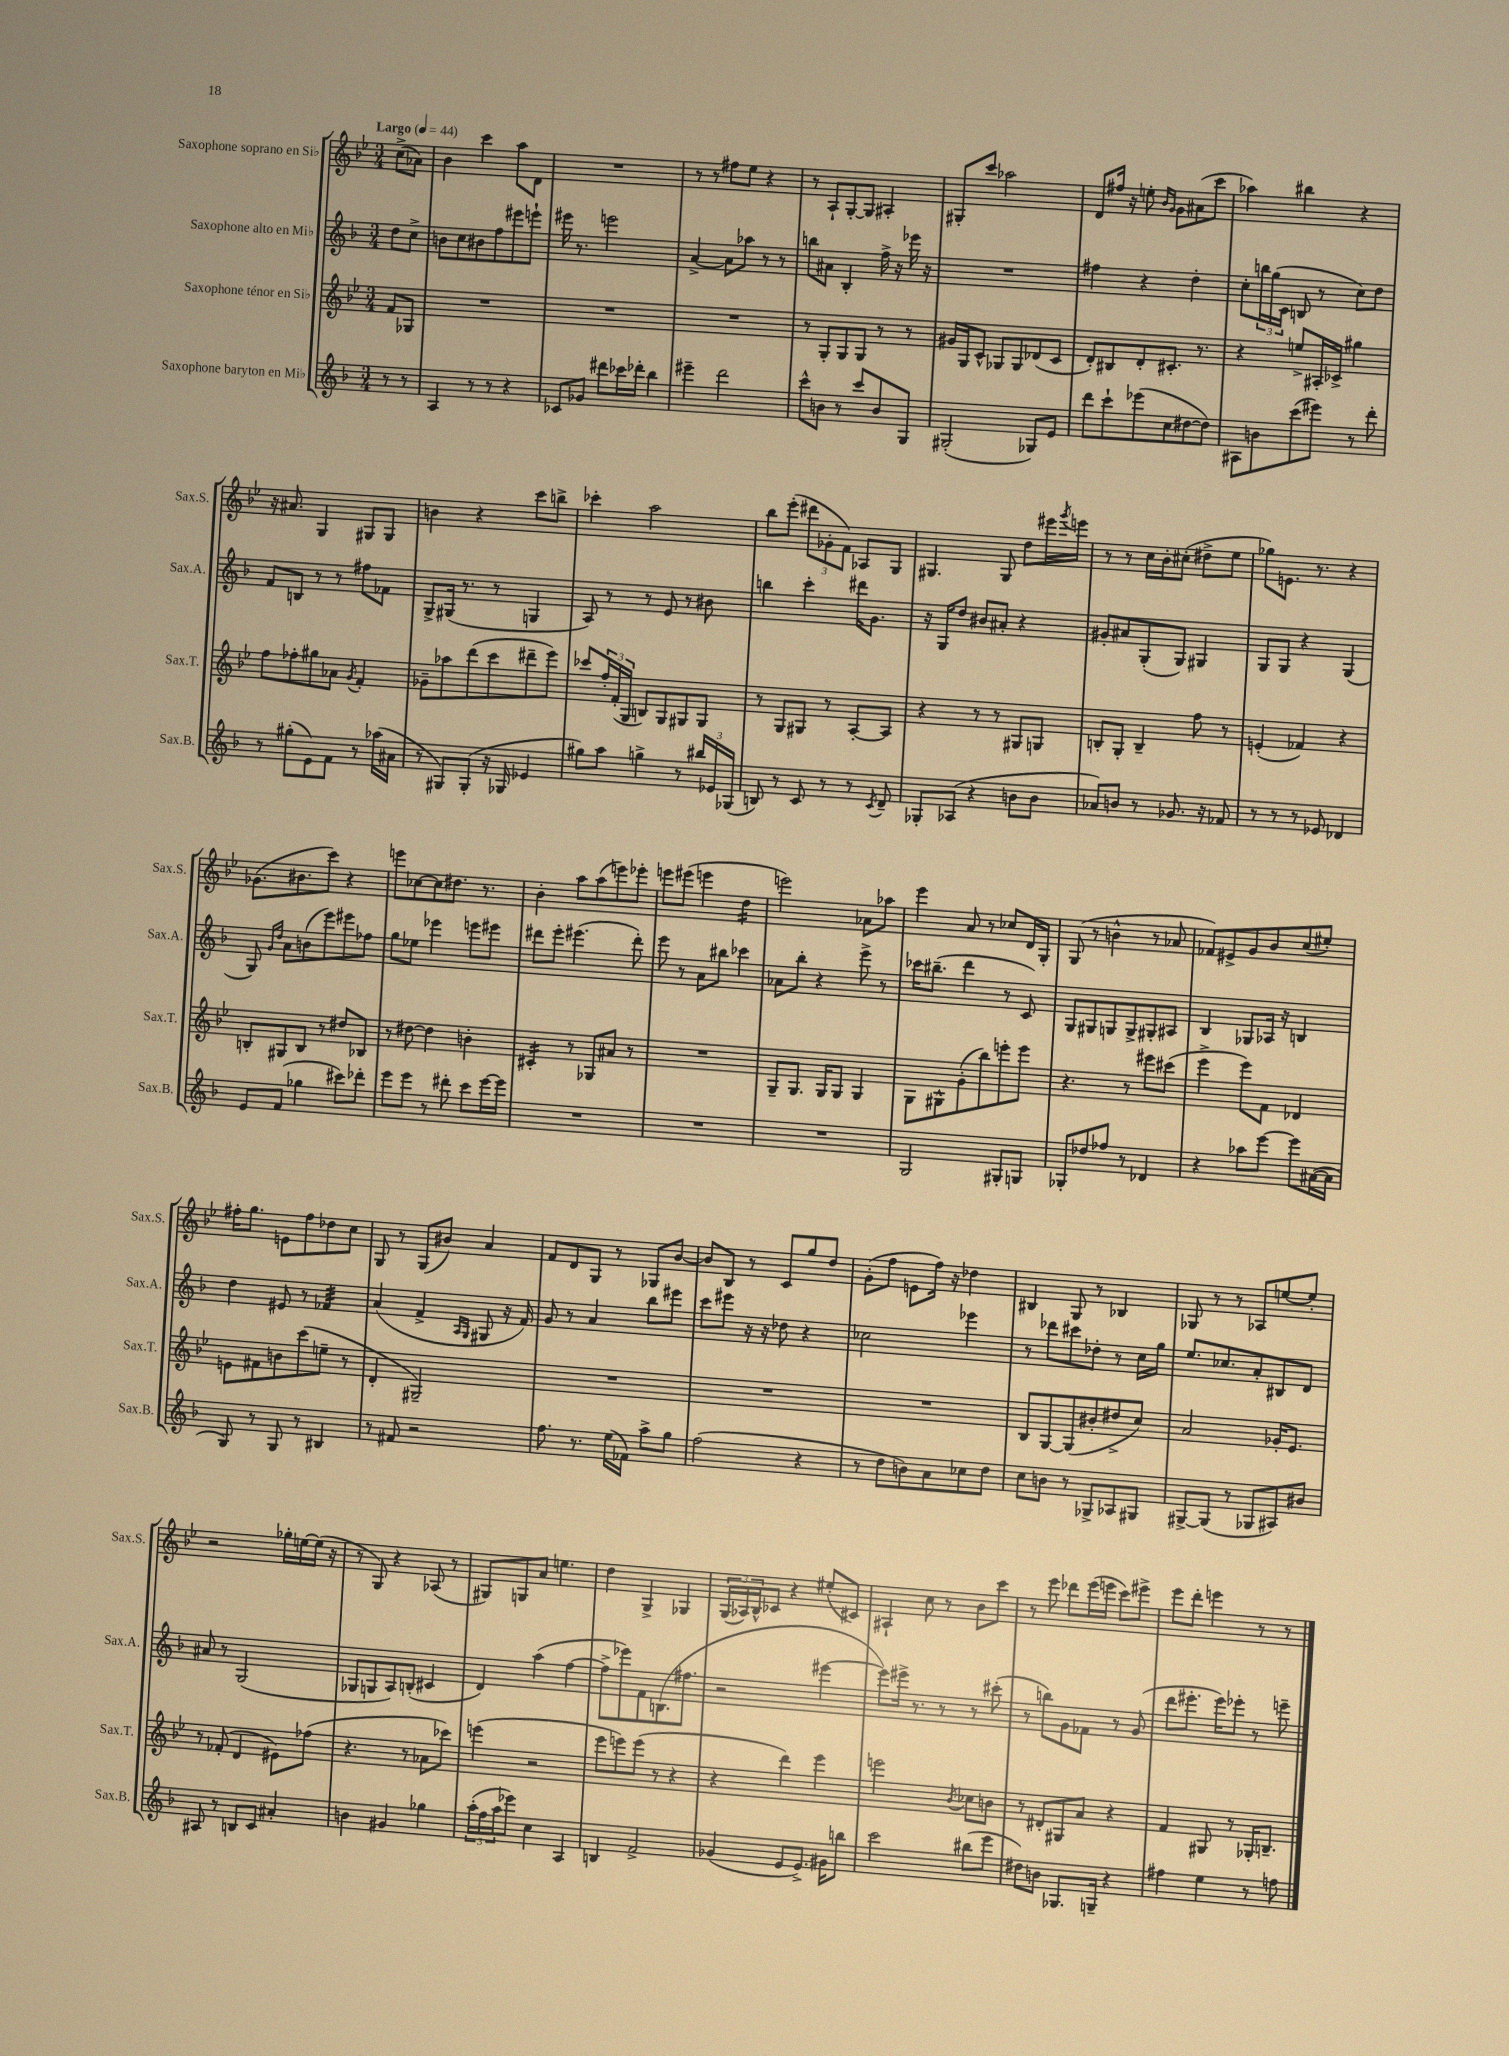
<<
\new StaffGroup <<
\new Staff = "s0" \with { instrumentName = "Saxophone soprano en Sib" shortInstrumentName = "Sax.S." } {
    \clef treble \key bes \major \numericTimeSignature \time 3/4 \partial 4 \tempo "Largo" 4 = 44
    c''8->( aes'8) |
    bes'4 c'''4 a''8 d'8 |
    R2. |
    r8 r8 fis''8 ees''8 r4 |
    r8 a8-! g8~-. g8 ais4-. |
    gis8-. c'''8 aes''2 |
    d'8 fis''16 r16 e''8-. \grace { bes'16 g'16 } g'8 ais'8( c'''8 |
    aes''4) bis''4 r4 |
    r16 ais'8. g4 gis8 gis8 |
    b'4 r4 c'''8 b''8-> |
    ces'''4-. a''2 |
    bes''8 ees'''8-.( \tuplet 3/2 { dis'''8 ges'8-. f'8) } aes8 g8 |
    gis4. gis8 d''8 eis'''16 \acciaccatura { g'''8 } e'''16 |
    r8 r8 c''16 bes'16-. cis''8-.( dis''8-> ees''8 |
    ges''8) e'8. r8. r4 |
    ges'8.( bis'8. c'''8) r4 |
    e'''8 ces''8~ ces''8 dis''8. r8. |
    bes'4-. a''8 a''8( e'''8) ees'''8-. |
    e'''8 eis'''8( e'''4 d''4:16 |
    e'''2) aes'8 aes''8 |
    ees'''4 a'8 r8 ces''8 d'16 g16-. |
    g8( r8 b'4-^ r8 aes'8 |
    fes'8) eis'8-> g'8 bes'8 c''8( eis''8-.) |
    fis''16-. g''8. e'8 fis''8 des''8 c''8 |
    g8 r8 g8( bis'8) a'4 |
    f'8 d'8 g8 r8 ges8 bes'8~ |
    bes'8 bes8 r8 c'8 g''8 d''8 |
    g'8-.( f''8 e'8 f''16) r16 des''4 |
    bis4 g8 r8 bes4 |
    ges8 r8 r8 aes8 e''8~ e''8-. |
    r2 ges''16-. e''16~ e''16( r16 |
    r8 g8) r4 aes8( r8 |
    gis8) g8 a'8 e''4. |
    d''4 g4-> ges4 |
    \tuplet 3/2 { g16( aes16) bes16-^ } ces'8 r4 eis''8-.( cis'8) |
    ais4-! c''8 r8 bes'8 c'''8 |
    r8 ees'''8 des'''8 ees'''16( e'''16 c'''8) eis'''8-> |
    ees'''8 d'''8-. e'''4 r8 r8 \bar "|." |
}
\new Staff = "s1" \with { instrumentName = "Saxophone alto en Mib" shortInstrumentName = "Sax.A." } {
    \clef treble \key f \major \numericTimeSignature \time 3/4 \partial 4
    d''8 c''8-> |
    b'8 c''8 bis'8 f''8 eis'''8 e'''8-! |
    eis'''16 r8. e'''2 |
    a'4~-> a'8 aes''8 r8 r8 |
    b''8 ais'8 bes4-. f''16-> r16 ees'''16 r16 |
    R2. |
    fis''4 r4 d''4-. |
    c''8-. \tuplet 3/2 { b''16 g''16( c'16 } b8 r8 c''8) d''8 |
    f'8 b8 r8 r8 fis''8 fes'8 |
    g8-> gis16( r8. r8 g4 |
    a8) r8 r8 e'8 r8 bis'8 |
    b''4 c'''4-. dis'''16 g'8. |
    r16 g16 d''8 bis'8 ais'8-. r4 |
    gis'8-. ais'8 g8-.( g8) gis4 |
    g8 g8 r4 g4( |
    g8) \grace { g'16 d''16 } a'8 b'8( e'''8) eis'''8 fes''8 |
    g''8 ees''8 ees'''4 e'''8 eis'''8 |
    dis'''8 e'''8-. eis'''4.( dis'''8-.) |
    e'''8 r8 a'8 bis''8 ces'''4 |
    aes'8 bes''8-. r4 e'''8-> r8 |
    ces'''16 bis''8.--( d'''4 r8 c'8) |
    g8 gis8 g8 g8-> gis8-. ais8 |
    bes4 ges8 aes16 r16 b4 |
    d''4 eis'8 r8 fes'4:32 |
    a'4( f'4-> \grace { a16 g16 } gis8 r16 f'16) |
    g'8 r8 a'4 bes''8 eis'''8 |
    c'''8 eis'''8 r16 r16 des''8 r4 |
    ces''2 ees'''4 |
    r8 des'''8 cis'''8 des''8-. r8 c''16 g''16 |
    e''8. ces''8. a'8-. bis8 d'8 |
    ais'8 r8 g2( |
    ges8 g8 a8) b8-.( cis'4 |
    d'4) a''4( f''4~ |
    f''8-> ees'''8) f'8 b8.( fis''8. |
    r2 eis'''4~ |
    eis'''8) eis'''16-> r8. r8 r8 cis'''8-.( |
    r8 b''8) g'8 fes'8 r8 g'8( |
    d'''8 eis'''8.-. eis'''16) ees'''8-. r8 e'''8-- \bar "|." |
}
\new Staff = "s2" \with { instrumentName = "Saxophone ténor en Sib" shortInstrumentName = "Sax.T." } {
    \clef treble \key bes \major \numericTimeSignature \time 3/4 \partial 4
    f'8 ges8 |
    R2. |
    R2. |
    R2. |
    r8 g8-. g8 g8 r8 r8 |
    gis'16 g16 c'8-^ ges8 ges8 des'8( c'8 |
    d'8-.) bis8 d'8-. cis'8.-. r8. |
    r4 e''8-> ais16-. ces'16-> gis''4 |
    f''8 fes''8-. gis''8 aes'8 \acciaccatura { g'8 } f'4-. |
    ges'8-- aes''8 d'''8( c'''8 dis'''8-- ees'''8) |
    ces'''8 \tuplet 3/2 { f''16-. f'16-.( g16 } b8) g8 gis8 gis8 |
    r8 g8 gis8 r8 a8~-. a8 |
    r4 r8 r8 gis8 g8 |
    b8-. g8-. b4-- f''8 r8 |
    e'4-.( fes'4) r4 |
    b8-. gis8 b8 r8 dis''8 bes8 |
    r8 dis''8~ dis''4 b'4-. |
    cis'4:16-. r8 ges8 ais'8 r8 |
    R2. |
    g8-- g8. g16 g8 g4 |
    g8 gis8-^ g'8-.( bes''8) e'''8-. e'''8 |
    r4. r8 eis'''8 cis'''8( |
    ees'''4-> ees'''8) f'8 des'4 |
    e'8 fis'8 b'8 c'''8( e''8-- r8 |
    d'4-. gis2--) |
    R2. |
    R2. |
    R2. |
    bes8 g8~ g8( bis'8-. dis''8-> c''8) |
    a'2 ges'16-. ees'8. |
    r8 fes'8-.( d'4 eis'8) fes''8( |
    r4. r8 aes'8 ces'''8) |
    e'''4( r2 |
    ees'''8 e'''8) e'''8( r8 r4 |
    r4 d'''4) ees'''4 |
    e'''2 \acciaccatura { bes'8 } ces''8 b'8 |
    r8 dis'8-. gis8 a'8 r4 |
    f'4 gis8 r8 ges16-. b8.-- \bar "|." |
}
\new Staff = "s3" \with { instrumentName = "Saxophone baryton en Mib" shortInstrumentName = "Sax.B." } {
    \clef treble \key f \major \numericTimeSignature \time 3/4 \partial 4
    r8 r8 |
    a4 r8 r8 r4 |
    ces'8 ges'8 dis'''8 ces'''16 des'''16-. bes''4 |
    eis'''4-- d'''2 |
    c'''8-^ b'8 r8 c'''8 b'8 g8 |
    gis2-.( ges8) e'8 |
    d'''8 c'''8-! ees'''8( c''8 dis''8~ dis''8) |
    ais8 b'8 c'''8( eis'''8) r8 d'''8-. |
    r8 gis''8-.( e'8) f'8 r8 aes''16( ais'16 |
    r8 gis8) gis8-.( r16 ges16 ees'4 |
    gis''8) a''8 g''4-> r8 \tuplet 3/2 { bis''16 ees'16 ges16( } |
    b8) r8 c'8 r8 r8 \acciaccatura { c'8 } d'8-- |
    ges8-. aes8( r4 b'8 b'8 |
    aes'8) b'8 r8 ges'8. r16 fes'8 |
    r8 r8 r8 ees'8 des'4 |
    e'8 f'8( ges''4 cis'''8) des'''8-. |
    e'''8 e'''8 r8 dis'''8-. c'''8 e'''16~ e'''16 |
    R2. |
    R2. |
    R2. |
    g2 gis8-. g8 |
    ges8-. des''8 fes''8 r8 des'4 |
    r4 aes''8 e'''8~ e'''8 ais'16~( ais'16 |
    g8) r8 g8 r8 bis4 |
    r8 fis'8 r2 |
    f''8. r8. e''16( fes'16) a''8-> g''8 |
    f''2( r4 |
    r8 d''8 b'8) a'8 ces''8 d''8 |
    c''8 b'8 r8 ges8-> aes8 gis8 |
    gis8~-> gis8( r8 ges8 ais8) bis'8 |
    ais8 r8 b8 c'8 ais'4-. |
    b'4 gis'4 ges''4 |
    \tuplet 3/2 { a''16-.( f''16 a''16 } ees'''8) c''4 a4 |
    b4 f'2-> |
    ges'4( e'8 e'8.->) gis'16 b''8 |
    c'''2 bis''8( e'''8 |
    dis''8) b'8 ges8. g16-- r4 |
    fis''4 e''4 r8 f''8 \bar "|." |
}
>>
>>
\layout { \context { \Score \remove "Bar_number_engraver" } }
